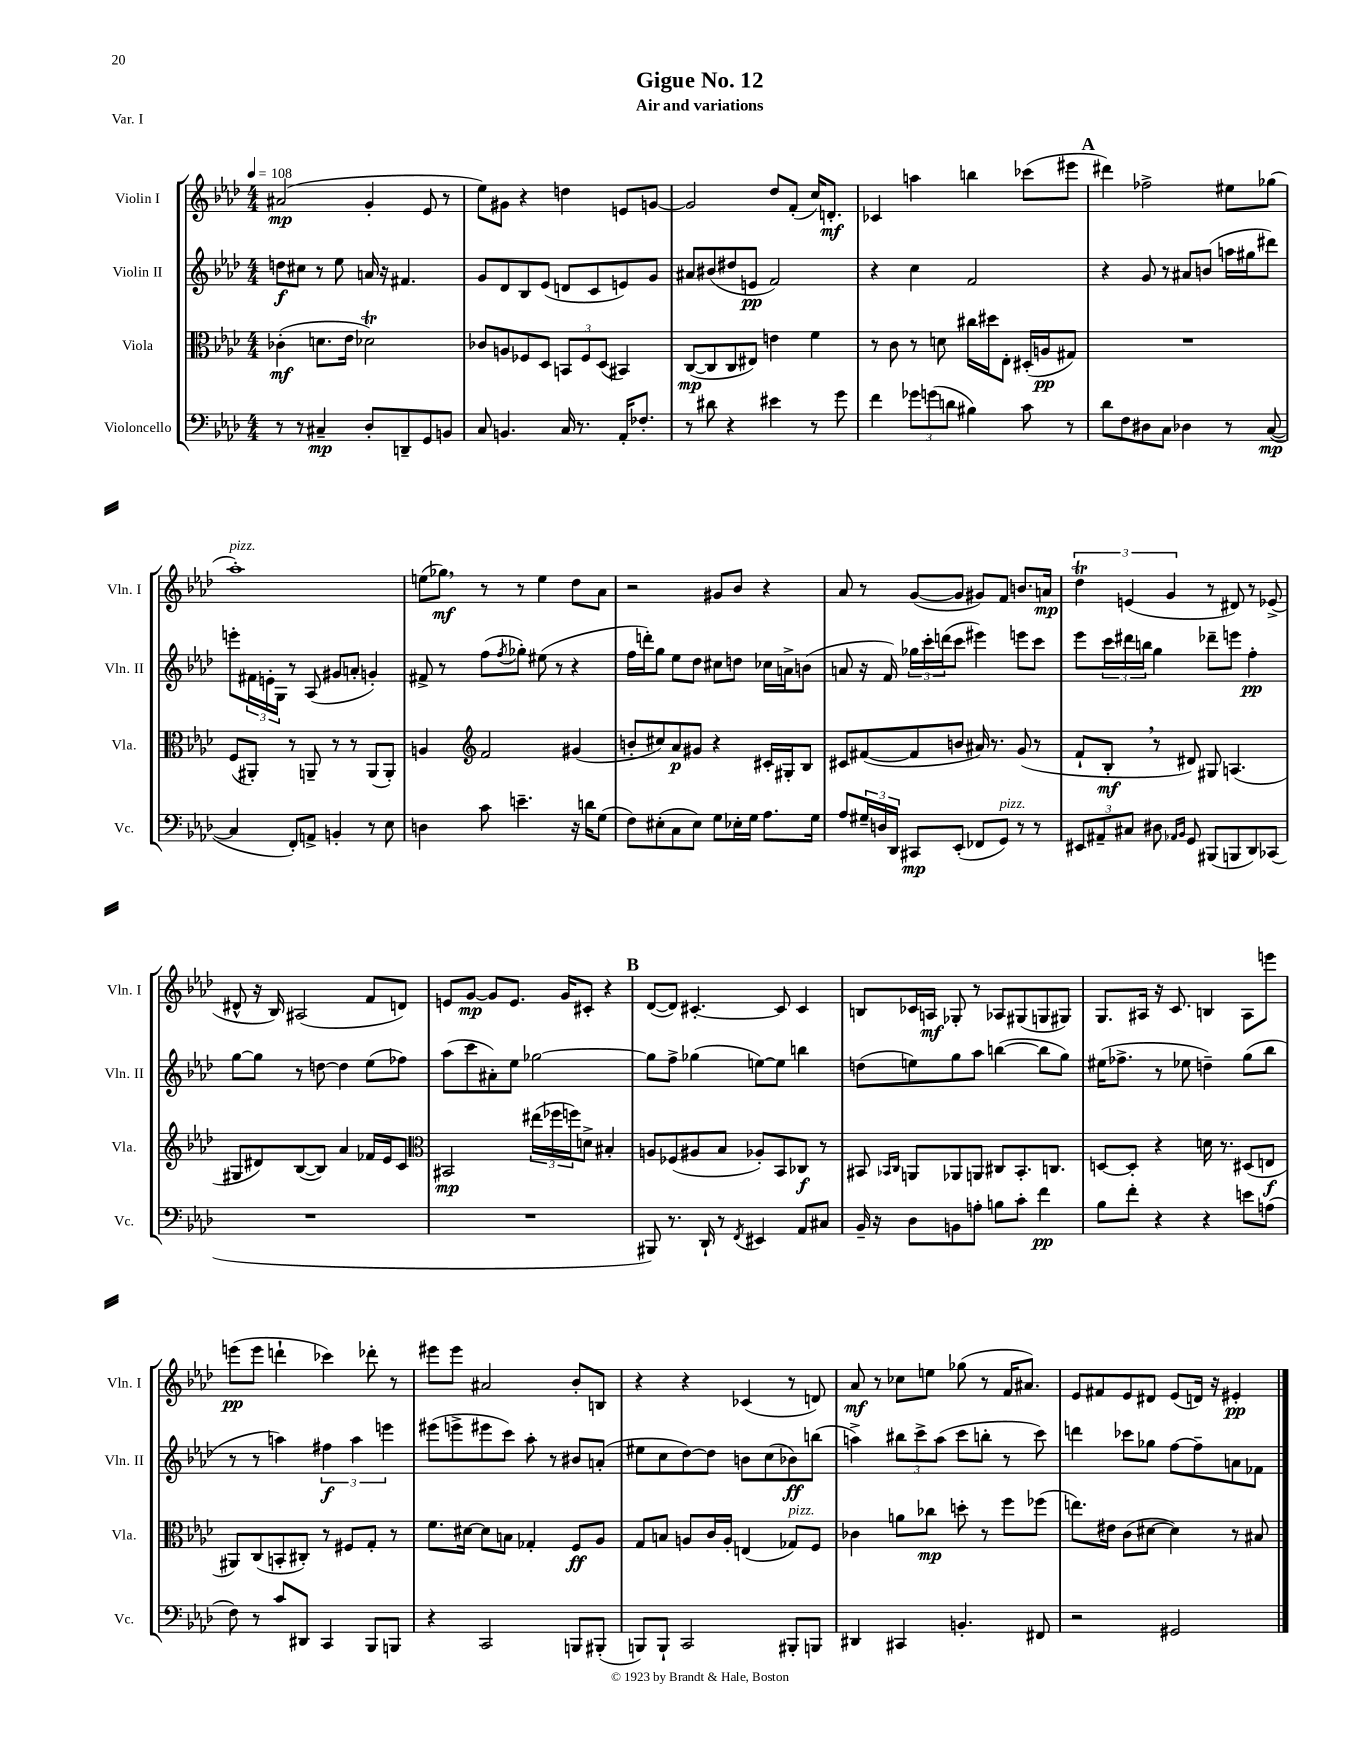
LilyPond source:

\header { title = "Gigue No. 12" subtitle = "Air and variations" piece = "Var. I" }
<<
\new StaffGroup <<
\new Staff = "s0" \with { instrumentName = "Violin I" shortInstrumentName = "Vln. I" } {
    \clef treble \key aes \major \numericTimeSignature \time 4/4 \tempo 4 = 108
    ais'2\mp( g'4-. ees'8 r8 |
    ees''8) gis'8 r4 d''4 e'8 g'8~ |
    g'2 des''8 f'8-.( c''16) d'8.-.\mf |
    ces'4 a''4 b''4 ces'''8( eis'''8 |
    \mark \markup { \bold "A" } dis'''4) fes''2-> eis''8 ges''8( |
    aes''1-.^\markup { \italic "pizz." }) |
    e''8( ges''8\mf) \breathe r8 r8 e''4 des''8 aes'8 |
    r2 gis'8 bes'8 r4 |
    aes'8 r8 g'8~( g'8 gis'8) f'8 b'8. a'16\mp |
    \tuplet 3/2 { des''4\trill e'4( g'4 } r8 dis'8) r8 ees'8->( |
    dis'8-^ r16 bes16) ais2( f'8 d'8) |
    e'8 g'8~\mp g'8 e'8. g'16 cis'8-. r4 |
    \mark \markup { \bold "B" } des'8~( des'8) cis'4.~-. cis'8 cis'4 |
    b8 ces'16 a16\mf ges8-. r8 aes8 gis8( g8 gis8) |
    g8. ais16 r16 c'8. b4 ais8 e'''8 |
    e'''8\pp( e'''8 d'''4-! ces'''4) des'''8-. r8 |
    eis'''8 eis'''8 ais'2 bes'8-. b8 |
    r4 r4 ces'4( r8 d'8) |
    aes'8\mf r8 ces''8 e''8 ges''8( r8 f'16 ais'8.) |
    ees'8 fis'8 ees'8 dis'8 ees'8( d'16) r16 eis'4-.\pp \bar "|." |
}
\new Staff = "s1" \with { instrumentName = "Violin II" shortInstrumentName = "Vln. II" } {
    \clef treble \key aes \major \numericTimeSignature \time 4/4
    d''8\f cis''8 r8 ees''8 a'16 r16 fis'4. |
    g'8 des'8 bes8 ees'8( d'8 c'8 e'8) g'8 |
    ais'8 bis'8( dis''8 e'8\pp f'2) |
    r4 c''4 f'2 |
    \mark \markup { \bold "A" } r4 g'8 r8 ais'8 b'8( a''16 gis''16 dis'''8) |
    e'''8-. \tuplet 3/2 { fis'16 e'16-. g16 } r8 aes8( gis'8 a'8-. g'4-.) |
    fis'8-> r8 f''8( \acciaccatura { f''8 } ges''8-.) eis''8( r8 r4 |
    f''16 d'''16-.) g''8 ees''8 des''8 cis''8 d''8 ces''16 a'16-> b'8( |
    a'8 r16 f'16) \tuplet 3/2 { ges''16 c'''16-. d'''16( } c'''8 eis'''4) e'''8 c'''8 |
    ees'''8 \tuplet 3/2 { c'''16 dis'''16 b''16 } g''4 des'''8-- e'''8 f''4-.\pp |
    g''8~ g''8 r8 d''8~ d''4 ees''8( fes''8) |
    aes''8( c'''8 ais'8-.) ees''8 ges''2~ |
    \mark \markup { \bold "B" } ges''8 f''8-> ges''4( e''8~) e''8 b''4 |
    d''8( e''8) g''8 aes''8 b''4~( b''8 g''8) |
    eis''16( fes''8.-> r8 ees''8 d''4--) g''8( bes''8 |
    r8 r8 a''4) \tuplet 3/2 { fis''4\f a''4 e'''4 } |
    eis'''8( e'''8-> eis'''8 c'''8) aes''8-. r8 bis'8 a'8-.( |
    eis''8 c''8 des''8~) des''8 b'8 c''8( bes'8\ff) b''8( |
    a''4->) \tuplet 3/2 { bis''8 c'''8-> a''8( } c'''8 b''8-. r8 c'''8) |
    d'''4 ces'''8 ges''8 f''8~ f''8-- a'8 fes'8 \bar "|." |
}
\new Staff = "s2" \with { instrumentName = "Viola" shortInstrumentName = "Vla." } {
    \clef alto \key aes \major \numericTimeSignature \time 4/4
    ces'4-.\mf( d'8. ees'16 des'2\trill) |
    ces'8 a8 fes8 des8 \tuplet 3/2 { b,8 fes8 des8( } bis,4) |
    c8~\mp( c8 c8 eis8) e'4 f'4 |
    r8 c'8 r8 d'8 cis''16 dis''16 ees8-. dis16-.( a16\pp gis8) |
    \mark \markup { \bold "A" } R1 |
    f8( ais,8-.) r8 a,8-- r8 r8 a,8( a,8-.) |
    a4 \clef treble f'2 gis'4( |
    b'8-. cis''8) aes'8\p gis'8 r4 cis'16-. gis16-. bes8 |
    cis'8 fis'8~( fis'8 b'8 ais'16) r8. g'8( r8 |
    f'8-! bes8-.\mf \breathe r8 dis'8) gis8 a4.( |
    gis8 dis'8) bes8~( bes8) aes'4 fes'16 ees'16 c'8 |
    \clef alto bis,2\mp \tuplet 3/2 { eis''16( fes''16 f''16) } d'8-> bis4-. |
    \mark \markup { \bold "B" } a8 fes8( ais8 bes8 aes8-.) bes,8 ces8\f r8 |
    bis,8 \grace { bes,16 c16 } a,8 aes,8 a,8 cis8 bes,8.-. c8. |
    d8~ d8-. r4 d'16 r8. dis8( e8\f |
    ais,8) c8( b,8-. cis8-.) r8 fis8 g8-. r8 |
    f'8. dis'16~ dis'8 b8 ges4-. f8\ff aes8 |
    g8 b8 a8 c'16 a16-. e4( ges8^\markup { \italic "pizz." }) f8 |
    ces'4 a'8 ces''8\mp d''8-. r8 f''8 fes''8( |
    e''8.) eis'16 c'8( dis'8~ dis'4) r8 bis8 \bar "|." |
}
\new Staff = "s3" \with { instrumentName = "Violoncello" shortInstrumentName = "Vc." } {
    \clef bass \key aes \major \numericTimeSignature \time 4/4
    r8 r8 cis4--\mp des8-. d,8-- g,8 b,8 |
    c8 b,4. c16 r8. aes,16-. fes8.-. |
    r8 dis'8 r4 eis'4 r8 g'8 |
    f'4 \tuplet 3/2 { ges'8 g'8( d'8 } bis4) c'8 r8 |
    \mark \markup { \bold "A" } des'8 f8 dis8 c8 des4 r8 c8~\mp( |
    c4 f,8-.) a,8-> b,4-. r8 ees8 |
    d4 c'8 e'4.-- r16 d'16 g8( |
    f8) eis8-.( c8 eis8) g8 ees16-. g16 aes8. g16 |
    aes8 \tuplet 3/2 { gis16-- d16 des,16 } cis,8\mp ees,8-.( fes,8 g,8^\markup { \italic "pizz." }) r8 r8 |
    \tuplet 3/2 { eis,8 ais,8-- cis8 } dis8 \grace { aes,16 bes,16 } g,8 bis,,8( b,,8 des,8) ces,8( |
    R1 |
    R1 |
    \mark \markup { \bold "B" } bis,,8) r8. des,16-! r8 \acciaccatura { f,8 } eis,4 aes,8 cis8 |
    bes,16-- r16 des8 b,8 a8-. b8 c'8-. f'4\pp |
    bes8 f'8-. r4 r4 e'8 a8( |
    f8) r8 c'8 dis,8 c,4 bes,,8 b,,8 |
    r4 c,2 b,,8 bis,,8-.( |
    b,,8) b,,8-! c,2 bis,,8-. b,,8 |
    dis,4 cis,4 b,4.-. fis,8 |
    r2 gis,2 \bar "|." |
}
>>
>>
\layout { \context { \Score \remove "Bar_number_engraver" } }
